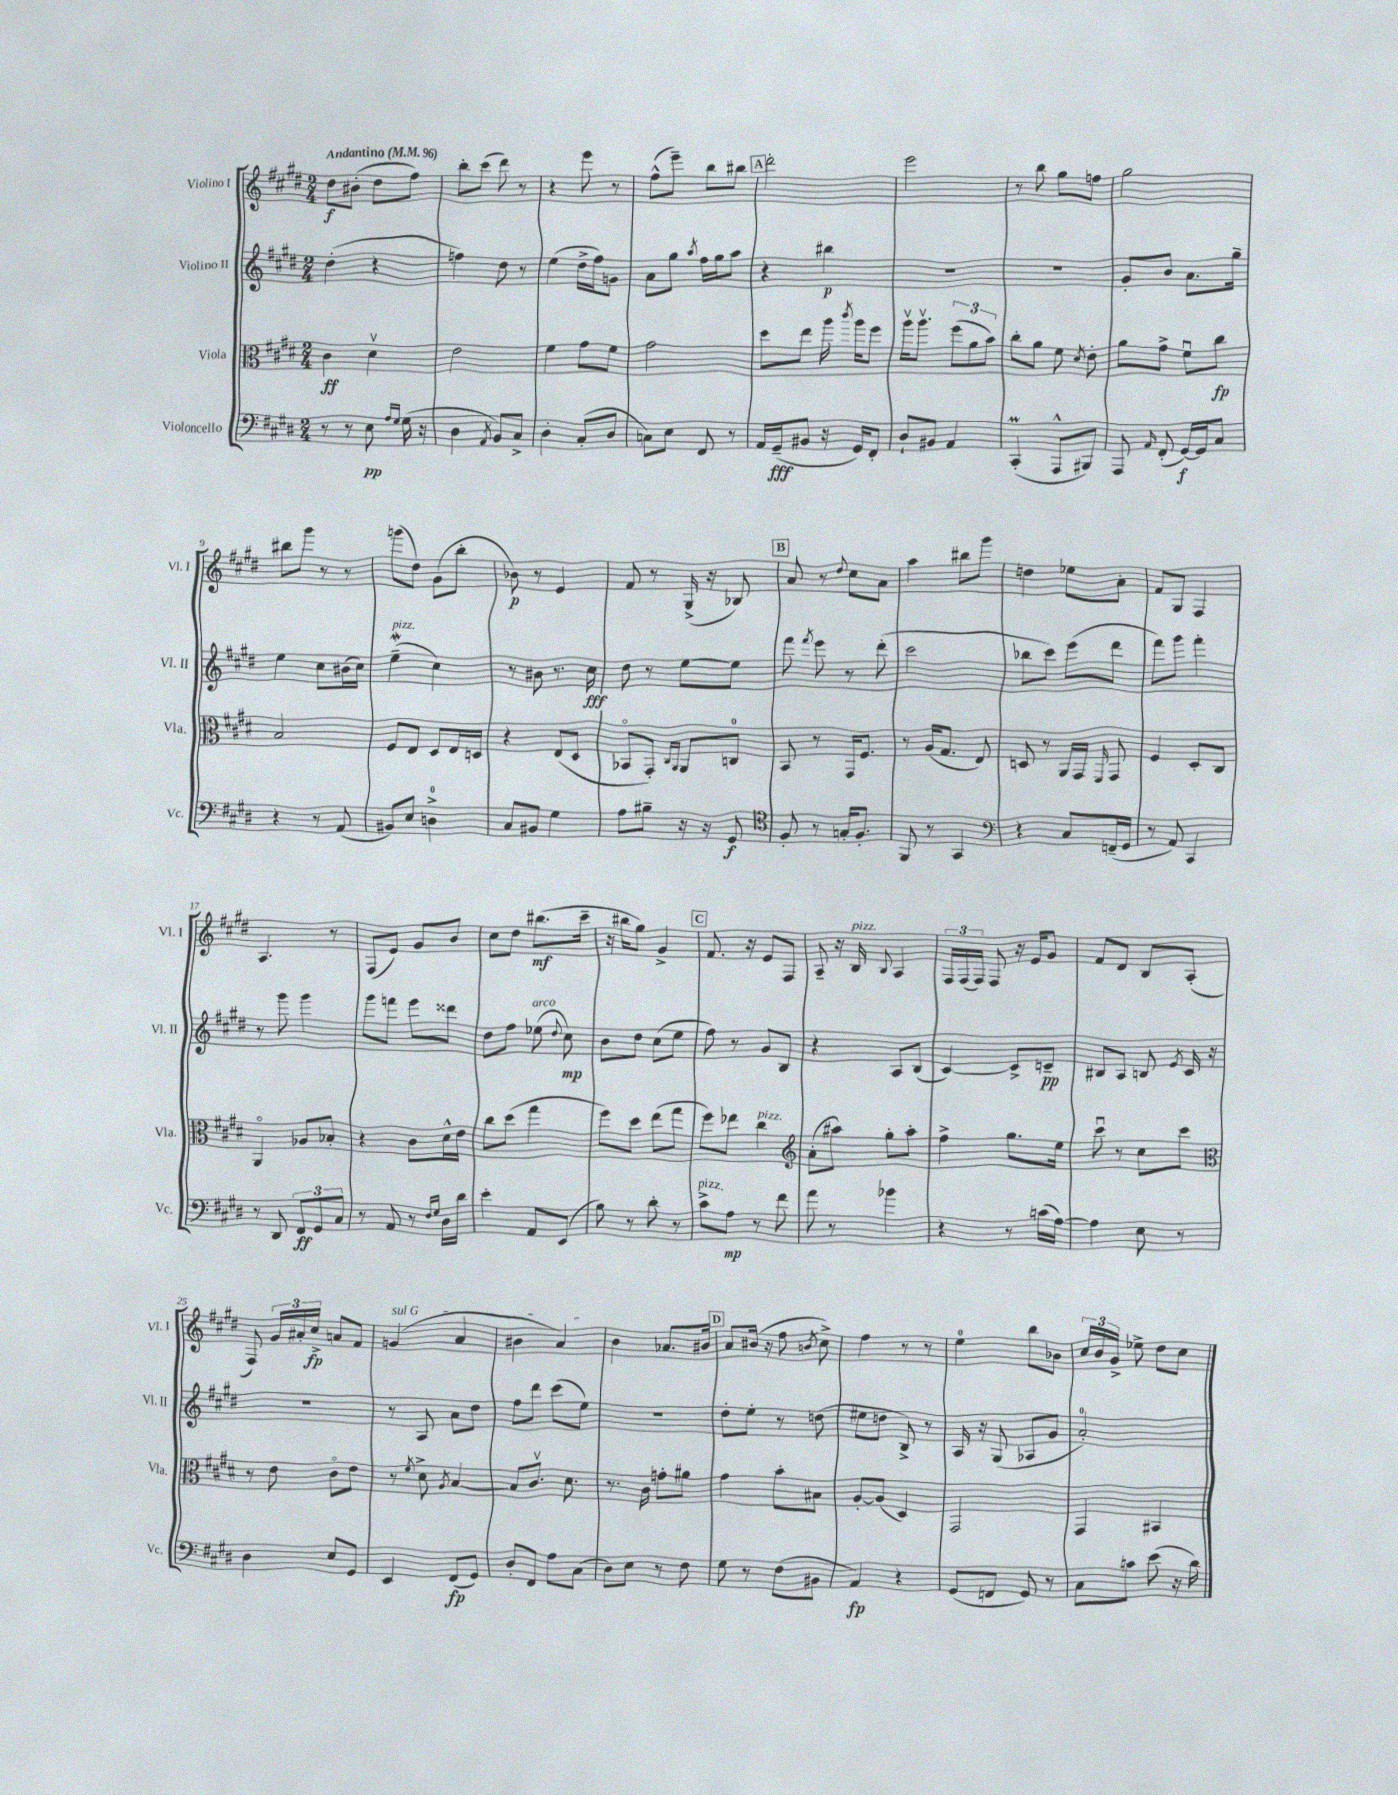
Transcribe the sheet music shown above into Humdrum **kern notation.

**kern	**dynam	**kern	**dynam	**kern	**dynam	**kern	**dynam
*part4	*part4	*part3	*part3	*part2	*part2	*part1	*part1
*staff4	*staff4	*staff3	*staff3	*staff2	*staff2	*staff1	*staff1
*I"Violoncello	*	*I"Viola	*	*I"Violino II	*	*I"Violino I	*
*I'Vc.	*	*I'Vla.	*	*I'Vl. II	*	*I'Vl. I	*
*clefF4	*	*clefC3	*	*clefG2	*	*clefG2	*
*k[f#c#g#d#]	*	*k[f#c#g#d#]	*	*k[f#c#g#d#]	*	*k[f#c#g#d#]	*
*M2/4	*	*M2/4	*	*M2/4	*	*M2/4	*
*MM96	*	*MM96	*	*MM96	*	*MM96	*
=1	=1	=1	=1	=1	=1	=1	=1
!	!	!	!	!	!	!LO:TX:a:B:t=Andantino	!
8r	.	4c#\	ff	(4dd#'\	.	8dd#\L	f
8r	.	.	.	.	.	(8b#X'\J	.
8E\	pp	4d#v\	.	4r	.	8dd#\L	.
16qqA/LL	.	.	.	.	.	.	.
16qqG#/JJ	.	.	.	.	.	.	.
(16G#\	.	.	.	.	.	8ff#\J)	.
16r	.	.	.	.	.	.	.
=2	=2	=2	=2	=2	=2	=2	=2
4D#\	.	2e\	.	4ffn\)	.	8bb'\L	.
.	.	.	.	.	.	(8ccc#\J	.
8qAA/	.	.	.	.	.	.	.
8BB/L)	.	.	.	8dd#\	.	8ddd#\)	.
8C#^/J	.	.	.	8r	.	8r	.
=3	=3	=3	=3	=3	=3	=3	=3
4D#'\	.	4f#\	.	(4ee\	.	4r	.
(8C#'/L	.	8g#\L	.	16dd#^\LL	.	8eee\	.
.	.	.	.	16ff#\J)	.	.	.
8D#/J	.	8f#\J	.	8gn\J	.	8r	.
=4	=4	=4	=4	=4	=4	=4	=4
8Cn\L)	.	2g#\	.	8a\L	.	(8ff#^^\L	.
8E\J	.	.	.	8gg#\J	.	8eee~\J)	.
.	.	.	.	8qaa/	.	.	.
8FF#/	.	.	.	16ff#\LL	.	8bb\L	.
.	.	.	.	16gg#\J	.	.	.
8r	.	.	.	8aa\J	.	8bb#X\J	.
!!LO:REH:place=s1:t=A
=5	=5	=5	=5	=5	=5	=5	=5
16AA/LL	.	8dd#\L	.	4r	.	2ddd#'\	.
(16GG#~/J	fff	.	.	.	.	.	.
8BB#X/J	.	8ee\J	.	.	.	.	.
16r	.	16aa\	.	4bb#X\	p	.	.
.	.	8qccc#/	.	.	.	.	.
16GG#/KL)	.	16aa\KL	.	.	.	.	.
8FF#'/J	.	8ff#\J	.	.	.	.	.
=6	=6	=6	=6	=6	=6	=6	=6
8D#`/L	.	16aav\KL	.	2r	.	2eee\	.
.	.	8.aav\J	.	.	.	.	.
8BB#X/J	.	.	.	.	.	.	.
4AA/	.	(12ff#\L	.	.	.	.	.
.	.	12a\	.	.	.	.	.
.	.	12b\J)	.	.	.	.	.
=7	=7	=7	=7	=7	=7	=7	=7
(4CC#M'/	.	8cc#'\L	.	2r	.	8r	.
.	.	8a\J	.	.	.	8bb\	.
8AAA^^/L	.	8f#\	.	.	.	8gg#\L	.
.	.	8qd#/	.	.	.	.	.
8BBB#X/J)	.	8e'\	.	.	.	8ffn\J	.
=8	=8	=8	=8	=8	=8	=8	=8
8AAA/	.	8a\L	.	8g#'/L	.	2gg#\	.
16qqAA/	.	.	.	.	.	.	.
(8FF#'/	.	8g#^\J	.	8b/J	.	.	.
[16GG#/LL)	f	8f#u\L	.	8.a\L	.	.	.
16GG#/J]	.	.	.	.	.	.	.
8C#/J	.	8cc#\J	fp	.	.	.	.
.	.	.	.	16gg#~\Jk	.	.	.
!!LO:LB:g=z
=9	=9	=9	=9	=9	=9	=9	=9
4r	.	2B/	.	4ee\	.	8bb#X\L	.
.	.	.	.	.	.	8ggg#\J	.
8r	.	.	.	8cc#\L	.	8r	.
(8AA/	.	.	.	(16b#X\L	.	8r	.
.	.	.	.	16cc#\JJ)	.	.	.
=10	=10	=10	=10	=10	=10	=10	=10
!	!	!	!	!LO:TX:a:i:t=pizz.	!	!	!
8BB#X/L)	.	8F#/L	.	(4eew~\	.	(8gggn\L	.
8E/J	.	8E/J	.	.	.	8dd#\J)	.
4Dn^\	.	8D#/L	.	4cc#\)	.	(8g#\L	.
.	.	16E/L	.	.	.	8bb'\J	.
.	.	16Dn/JJ	.	.	.	.	.
=11	=11	=11	=11	=11	=11	=11	=11
8C#/L	.	4r	.	8r	.	8b-X\)	p
8BB#X/J	.	.	.	8b#X\	.	8r	.
4G#\	.	(8E/L	.	8.r	.	4e/	.
.	.	8D#/J	.	.	.	.	.
.	.	.	.	16cc#\	fff	.	.
=12	=12	=12	=12	=12	=12	=12	=12
8A\L	.	8BB-X/L	.	8dd#\	.	8f#/	.
8B#X~\J	.	8GG#'/J)	.	8r	.	8r	.
.	.	16qqC#/LL	.	.	.	.	.
.	.	16qqAA/JJ	.	.	.	.	.
16r	.	8AA/L	.	[8ee\L	.	(16G#^/	.
16r	.	.	.	.	.	16r	.
8GG#/	f	8Cn/J	.	8ee\J]	.	8B-X/)	.
!!LO:REH:place=s1:t=B
=13	=13	=13	=13	=13	=13	=13	=13
*clefC4	*	*	*	*	*	*	*
8F#'/	.	8BB/	.	8fff#\	.	8a/	.
.	.	.	.	8qfff#/	.	.	.
8r	.	8r	.	8eee\	.	8r	.
.	.	.	.	.	.	8qqdd#/	.
16Gn'/KL	.	16GG#/KL	.	8r	.	8cc#\L	.
8.F#'/J	.	8.F#/J	.	.	.	.	.
.	.	.	.	(8ddd#'\	.	8a\J	.
=14	=14	=14	=14	=14	=14	=14	=14
8FF#/	.	8r	.	2ccc#\	.	4aa\	.
8r	.	(16A/KL	.	.	.	.	.
.	.	8.G#/J	.	.	.	.	.
4GG#/	.	.	.	.	.	8bb#X\L	.
.	.	8E/)	.	.	.	8ggg#\J	.
=15	=15	=15	=15	=15	=15	=15	=15
*clefF4	*	*	*	*	*	*	*
4r	.	8Dn/	.	8bb-X\L	.	4ddn\	.
.	.	8r	.	8ccc#\J)	.	.	.
8C#/L	.	16AA/LL	.	(8eee\L	.	8ee-X\L	.
.	.	16GG#/JJ	.	.	.	.	.
.	.	16qqFF#/	.	.	.	.	.
(16FFn~/L	.	8GG#/	.	8ddd#\J	.	8a'\J	.
16GG#/JJ	.	.	.	.	.	.	.
=16	=16	=16	=16	=16	=16	=16	=16
8r	.	4F#/	.	8fff#\L)	.	8f#/L	.
8AA/)	.	.	.	8ggg#\J	.	8G#/J	.
4CC#/	.	8D#'/L	.	4fff#'\	.	4F#/	.
.	.	8C#/J	.	.	.	.	.
!!LO:LB:g=z
=17	=17	=17	=17	=17	=17	=17	=17
8r	.	4AA/	.	8r	.	4.A/	.
8DD#/	.	.	.	8ggg#\	.	.	.
12FF#/L	ff	8A-X/L	.	4ggg#\	.	.	.
12GG#/	.	.	.	.	.	.	.
.	.	8B-X'/J	.	.	.	8r	.
12C#/J	.	.	.	.	.	.	.
=18	=18	=18	=18	=18	=18	=18	=18
8r	.	4r	.	8ggg#\L	.	(8F#/L	.
8AA/	.	.	.	8fffn\J	.	8e/J)	.
8r	.	8c#\L	.	8eee\L	.	8g#/L	.
16qqF#/LL	.	.	.	.	.	.	.
16qqG#/JJ	.	.	.	.	.	.	.
16D#\LL	.	16d#^^\L	.	8ddd##X\J	.	8b/J	.
16d#\JJ	.	16e\JJ	.	.	.	.	.
=19	=19	=19	=19	=19	=19	=19	=19
4e'\	.	8cc#\L	.	8dd#\L	.	8cc#\L	.
.	.	(8dd#\J	.	8ff#\J	.	8dd#\J	.
!	!	!	!	!LO:TX:a:i:t=arco	!	!	!
8AA/L	.	4gg#\	.	(8ee-X\	.	(8.bb#X\L	mf
.	.	.	.	8qqdd#/	.	.	.
(8EE/J	.	.	.	8cc#\)	mp	.	.
.	.	.	.	.	.	16ccc#~\Jk	.
=20	=20	=20	=20	=20	=20	=20	=20
8B\)	.	8ff#\L)	.	8b\L	.	16r	.
.	.	.	.	.	.	16bb#X\KL	.
8r	.	8dd#\J	.	8dd#\J	.	8gg#\J)	.
8d#'\	.	(8ee\L	.	(8cc#\L	.	4g#^/	.
8r	.	8gg#\J	.	8ee\J	.	.	.
!!LO:REH:place=s1:t=C
=21	=21	=21	=21	=21	=21	=21	=21
!LO:TX:a:i:t=pizz.	!	!	!	!	!	!	!
8c#^\L	.	8ff#\L)	.	8ff#\)	.	8.f#/	.
8A\J	mp	8ee-X\J	.	8r	.	.	.
.	.	.	.	.	.	16r	.
!	!	!LO:TX:a:i:t=pizz.	!	!	!	!	!
8r	.	4cc#\	.	8g#/L	.	8e/L	.
8f#\	.	.	.	8B/J	.	8F#/J	.
=22	=22	=22	=22	=22	=22	=22	=22
*	*	*clefG2	*	*	*	*	*
8a\	.	(8a'\L	.	4r	.	8A~/	.
8r	.	8aa#X\J)	.	.	.	16r	.
!	!	!	!	!	!	!LO:TX:a:i:t=pizz.	!
.	.	.	.	.	.	16B/	.
.	.	.	.	.	.	8qqB/	.
4b-X\	.	8gg#'\L	.	8A/L	.	4A/	.
.	.	8aa#'\J	.	(8B/J	.	.	.
=23	=23	=23	=23	=23	=23	=23	=23
4r	.	4ff#^\	.	[4c#/)	.	24F#/LL	.
.	.	.	.	.	.	(24F#/	.
.	.	.	.	.	.	24F#/JJ)	.
.	.	.	.	.	.	8F#/	.
8r	.	8.gg#\L	.	8c#^/L]	.	16r	.
.	.	.	.	.	.	16e/KL	.
(16cn\LL	.	.	.	8cn~/J	pp	8g#/J	.
[16A\JJ)	.	16ee\Jk	.	.	.	.	.
=24	=24	=24	=24	=24	=24	=24	=24
4A\]	.	8ccc#u\	.	8B#X/L	.	8f#/L	.
.	.	8r	.	8A/J	.	8d#/J	.
8E\	.	8cc#\L	.	8Bn/	.	8B/L	.
.	.	.	.	8qe/	.	.	.
8r	.	8ccc#\J	.	16c#/	.	(8A'/J	.
.	.	.	.	16r	.	.	.
!!LO:LB:g=z
=25	=25	=25	=25	=25	=25	=25	=25
*	*	*clefC3	*	*	*	*	*
4D#\	.	8r	.	2r	.	8F#/)	.
.	.	8e\	.	.	.	24g#/LL	.
.	.	.	.	.	.	24a#X'/	.
.	.	.	.	.	.	24cc#^/JJ	fp
8E/L	.	8c#\L	.	.	.	8an/L	.
8GG#/J	.	8e\J	.	.	.	8f#/J	.
=26	=26	=26	=26	=26	=26	=26	=26
!	!	!	!	!	!	!LO:TX:a:i:t=sul G	!
4EE/	.	8r	.	8r	.	(4gn/	.
.	.	8qf#/	.	.	.	.	.
.	.	8d#^\	.	8A/	.	.	.
.	.	8qA/	.	.	.	.	.
(8FF#/L	fp	[4B/	.	8a\L	.	4a/	.
8GG#/J)	.	.	.	8dd#\J	.	.	.
=27	=27	=27	=27	=27	=27	=27	=27
8D#'/L	.	8B/L]	.	8ff#\L	.	4b#X\	.
8FF#/J	.	8.c#v/J	.	8ddd#\J	.	.	.
8A\L	.	.	.	(8ccc#\L	.	4a/)	.
.	.	8.d#\	.	.	.	.	.
(8C#\J	.	.	.	8ee\J)	.	.	.
=28	=28	=28	=28	=28	=28	=28	=28
8D#\L)	.	8.r	.	2r	.	4b\	.
8E\J	.	.	.	.	.	.	.
.	.	16c#\	.	.	.	.	.
8r	.	8gn'\L	.	.	.	8.a-X/L	.
8F#\	.	8a#X\J	.	.	.	.	.
.	.	.	.	.	.	16b#X/Jk	.
!!LO:REH:place=s1:t=D
=29	=29	=29	=29	=29	=29	=29	=29
8G#\	.	4g#\	.	8dd#'\L	.	8a/L	.
8r	.	.	.	8ee'\J	.	(16b#X/Jk	.
.	.	.	.	.	.	16r	.
(8F#\L	.	8b'\L	.	8r	.	8ff#\	.
.	.	.	.	.	.	8qbn/	.
8BB#X\J	.	8B#X\J	.	(8ddn\	.	8cc#^\)	.
=30	=30	=30	=30	=30	=30	=30	=30
4AA/)	fp	[8A'/L	.	8ee#X\L	.	4ff#\	.
.	.	(8A/J]	.	8ddn\J	.	.	.
4r	.	4D#/)	.	8B^/)	.	8r	.
.	.	.	.	8r	.	8r	.
=31	=31	=31	=31	=31	=31	=31	=31
(8GG#/L	.	2GG#/	.	16A/	.	4ee\	.
.	.	.	.	16r	.	.	.
8FFn/J	.	.	.	(8G#/	.	.	.
8GG#/)	.	.	.	8A-X/L	.	8bb\L	.
8r	.	.	.	8g#/J	.	8b-X\J	.
=32	=32	=32	=32	=32	=32	=32	=32
8C#\L	.	4GG#/	.	2a'/)	.	24cc#/LL	.
.	.	.	.	.	.	24b/	.
.	.	.	.	.	.	24g#^/JJ	.
8cn\J	.	.	.	.	.	8ee-X^\	.
(8e\	.	4BB#X/	.	.	.	8dd#\L	.
16r	.	.	.	.	.	8cc#\J	.
16d#\)	.	.	.	.	.	.	.
==	==	==	==	==	==	==	==
*-	*-	*-	*-	*-	*-	*-	*-
